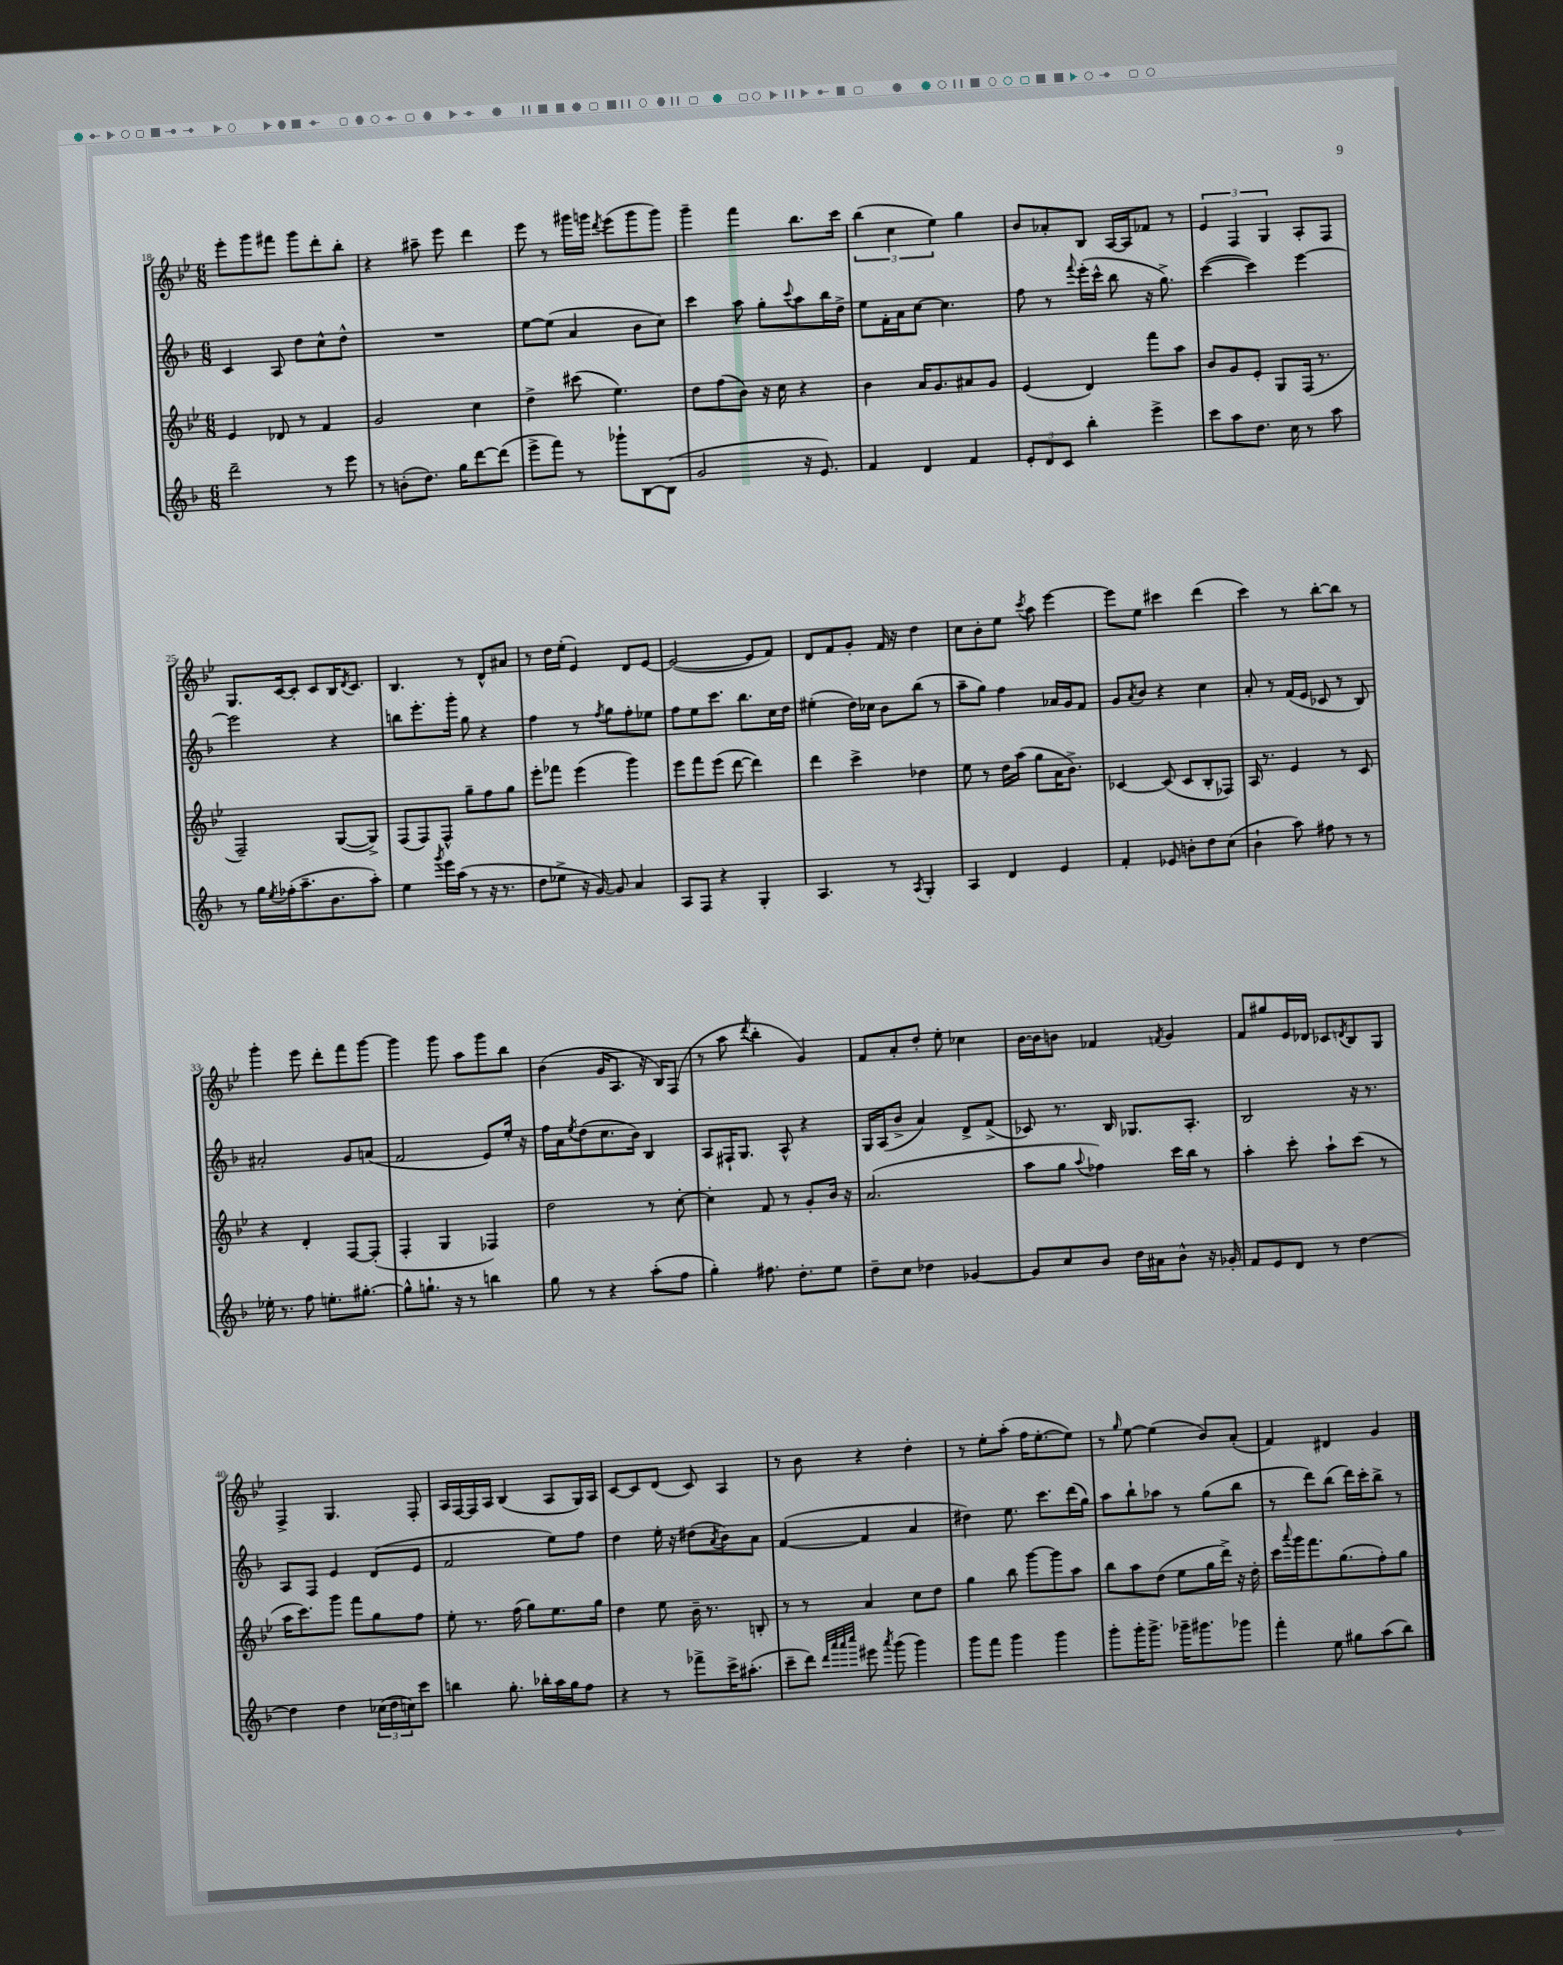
<<
\new StaffGroup <<
\new Staff = "s0" {
    \clef treble \key bes \major \numericTimeSignature \time 6/8
    ees'''8-. g'''8 fis'''8 g'''8 d'''8-. bes''8-. |
    r4 ais''8-- ees'''8 d'''4 |
    ees'''8 r8 gis'''16 g'''16 \acciaccatura { d'''8 } ees'''8( g'''8 g'''8) |
    g'''4-- f'''4 bes''8. c'''16 |
    \tuplet 3/2 { bes''4( c''4 ees''4) } g''4 |
    bes'8 aes'8-. bes8 a16~ a16 fes'8 r8 |
    \tuplet 3/2 { ees'4 f4 g4 } a8-. f8 |
    g8. c'16~ c'8-. c'8 bes16 \acciaccatura { d'8 } c'8. |
    bes4. r8 d'8-^ ais'8 |
    r8 d''16 ees''16-.( ees'4) d'8 ees'8~ |
    ees'2~( ees'8 f'8) |
    d'8 f'8 g'8-. f'16 r16 d''4 |
    c''8 bes'8-. ees''8 \acciaccatura { c'''8 } a''8 ees'''4~ |
    ees'''8 ees''8 cis'''4 d'''4( |
    c'''4) r8 bes''8~-. bes''8 r8 |
    g'''4-. ees'''8 d'''8-. f'''8 g'''8~ |
    g'''4 g'''8 a''8 g'''8 bes''8 |
    bes'4( g'16 a8. r16 bes16) f8( |
    r8 a''8 \acciaccatura { d'''8 } bes''4-. g'4) |
    f'8 a'8-. d''8-. ees''8-. ces''4 |
    bes'16~ bes'16 b'8 fes'4 \acciaccatura { f'8 } g'4 |
    f'8 gis''8 ees'16 des'16 ces'8 \acciaccatura { d'8 } bes8 g8 |
    f4-> g4. f8-. |
    a16 f16~ f16 a16 bes4( a8 g16) a16 |
    c'8~ c'8 d'8( c'8) a4 |
    r8 bes'8 r4 d''4-. |
    r8 ees''8-. a''8-.( f''16 ees''8.~-. ees''8) |
    r8 \grace { g''16 } ees''8~ ees''4( bes'8) a'8-.( |
    f'4) dis'4 g'4 \bar "|." |
}
\new Staff = "s1" {
    \clef treble \key f \major \numericTimeSignature \time 6/8
    c'4 a8 d''8 c''8-^ d''8-^ |
    R2. |
    e''8~ e''8( a'4 bes'8 c''8) |
    c'''4 a''8 g''8-. \appoggiatura { c'''8 } a''8 bes''16 d''16-> |
    e''8 f'16-. a'16 c''8~ c''4. |
    f''8 r8 \appoggiatura { f'''8 } e'''16-.( c'''16-^ bes''8 r16 g''8.->) |
    c'''4~( c'''4) e'''4~ |
    e'''2 r4 |
    b''8 e'''8.-. g'''16-. g''8 r4 |
    f''4 r8 \acciaccatura { f''8 } g''8 f''8-. ees''8 |
    f''8 e''8 c'''8. bes''8. c''16 d''16 |
    eis''4-.( d''16) ces''16 bes'8 bes''8( r8 |
    a''8-- g''8) f''4 aes'16 g'16 f'8 |
    g'8 \acciaccatura { a'8 } bes'8 r4 c''4 |
    a'8-. r8 f'16( e'16 ces'8 r8 bes8) |
    ais'2-. g'8 a'8( |
    f'2 e'8) e''16-. r16 |
    f''16 a'16 \acciaccatura { e''8 } d''8( c''8. bes'16) bes4 |
    a8 fis16-! g8. a8-^ r4 |
    g16 a16( bes'8-> a'4) d'8-> f'8->( |
    ces'8) r8. bes16 ges8. a8.-. |
    bes2 r16 r8. |
    a8 f8 e'4 d'8( e'8 |
    f'2 e''8) f''8 |
    d''4 e''16-. r16 dis''8( \acciaccatura { a'8 } bes'8) a'8 |
    f'4~( f'4 a'4 |
    dis''4) e''8. c'''8. d'''16( g''16) |
    a''8 bes''8-! aes''8 r8 g''8( bes''8 |
    r8 d'''8) bes''8( d'''16) c'''16-. bes''8-> r8 \bar "|." |
}
\new Staff = "s2" {
    \clef treble \key bes \major \numericTimeSignature \time 6/8
    ees'4 des'8 r8 f'4 |
    g'2 c''4 |
    d''4-> cis'''8( ees''4.) |
    d''8 f''8( bes'8) r16 c''16 r4 |
    bes'4 a'16 g'8. ais'8 g'8 |
    ees'4( d'4) f'''8 a''8 |
    bes'8 g'8 ees'8-. g8 f16( r8. |
    f2--) g8~( g8->) |
    f8( f8) f8-^ g''8-- f''8 g''8 |
    ees'''8-. fes'''8 ees'''4( g'''4) |
    ees'''8 f'''8 ees'''8( d'''8~ d'''4) |
    d'''4 c'''4-> des''4 |
    ees''8 r8 d''16 a''16( g''8 a'16 bes'8.->) |
    ces'4~ ces'8( ces'8 bes8-. fes8) |
    a16 r8. ees'4 r8 c'8 |
    r4 d'4-. f8~ f8-.( |
    f4-. g4 fes4) |
    d''2 r8 c''8~-. |
    c''4-. f'8 r8 g'8-. bes'16 r16 |
    a'2.( |
    a''8 g''8 \appoggiatura { a''8 } fes''4) c'''16 bes''16 r8 |
    a''4-. c'''8-. a''8-! c'''8( r8 |
    a''16 c'''8.) g'''8 f'''8 g''8 f''8 |
    ees''8-. r8. f''16( g''8) ees''8. g''16 |
    d''4 ees''8 bes'16-- r8. b8-. |
    r8 r8 a'4 c''8 d''8 |
    g''4 bes''8 g'''8~ g'''8 a''8 |
    bes''8 a''8 d''8( ees''8 g''16 d'''16->) r16 d''16-. |
    c'''16 \appoggiatura { a'''8 } g'''16 f'''8. g''8.( f''8-.) g''8 \bar "|." |
}
\new Staff = "s3" {
    \clef treble \key f \major \numericTimeSignature \time 6/8
    d'''2-- r8 e'''8 |
    r8 b'8-.( d''8.) g''16 d'''8~ d'''8( |
    e'''8-> f'''8) r8 ges'''8-! bes8~ bes8( |
    g'2 r16 e'8.) |
    f'4 d'4 f'4 |
    \tuplet 3/2 { e'8-. d'8 c'8 } bes''4-. e'''4-> |
    c'''8 a''8 d''8. c''16 r8 a''8 |
    r8 g''16 \acciaccatura { e''8 } fes''16-.( a''8.-- bes'8. a''8-.) |
    e''4 \acciaccatura { g'''8 } e'''16 a''16( r8 r16 r8. |
    d''8 ees''8-> r16 g'16~) g'8 a'4 |
    a8 f8 r4 g4-. |
    a4. r8 \acciaccatura { a8 } g4-. |
    a4 d'4 e'4 |
    f'4-. ees'8 b'8-. d''8 c''8( |
    bes'4-! a''8) fis''8 r8 r8 |
    ees''16-. r8. f''8 e''8.-. gis''8.~-. |
    gis''8-^ g''8.-! r16 r8 b''4 |
    g''8 r8 r4 a''8-.( f''8 |
    g''4-.) fis''8. d''8.-. e''8 |
    d''8-- c''8 des''4 ges'4~ |
    ges'8 c''8 bes'8 d''16 ais'16 bes'8-^ r16 ges'16-. |
    f'8 e'8 d'8 r8 d''4~ |
    d''4 d''4 \tuplet 3/2 { ces''16( d''16 c''16) } c'''8 |
    b''4 g''8.-. bes''16-. a''16 g''16 f''8 |
    r4 r8 fes'''8-> c'''16-> ais''8.-.( |
    c'''8-- d'''8) \grace { d'''32 a'''32 a'''32 c''''32 } eis'''8 \acciaccatura { a'''8 } g'''8( g'''4) |
    g'''8 f'''8 g'''4 g'''4 |
    g'''8-. g'''16-. g'''8.-> ges'''16-- gis'''8. ges'''8 |
    f'''4-. e''8 gis''8 a''8( bes''8) \bar "|." |
}
>>
>>
\layout { \context { \Score currentBarNumber = #18 } }
